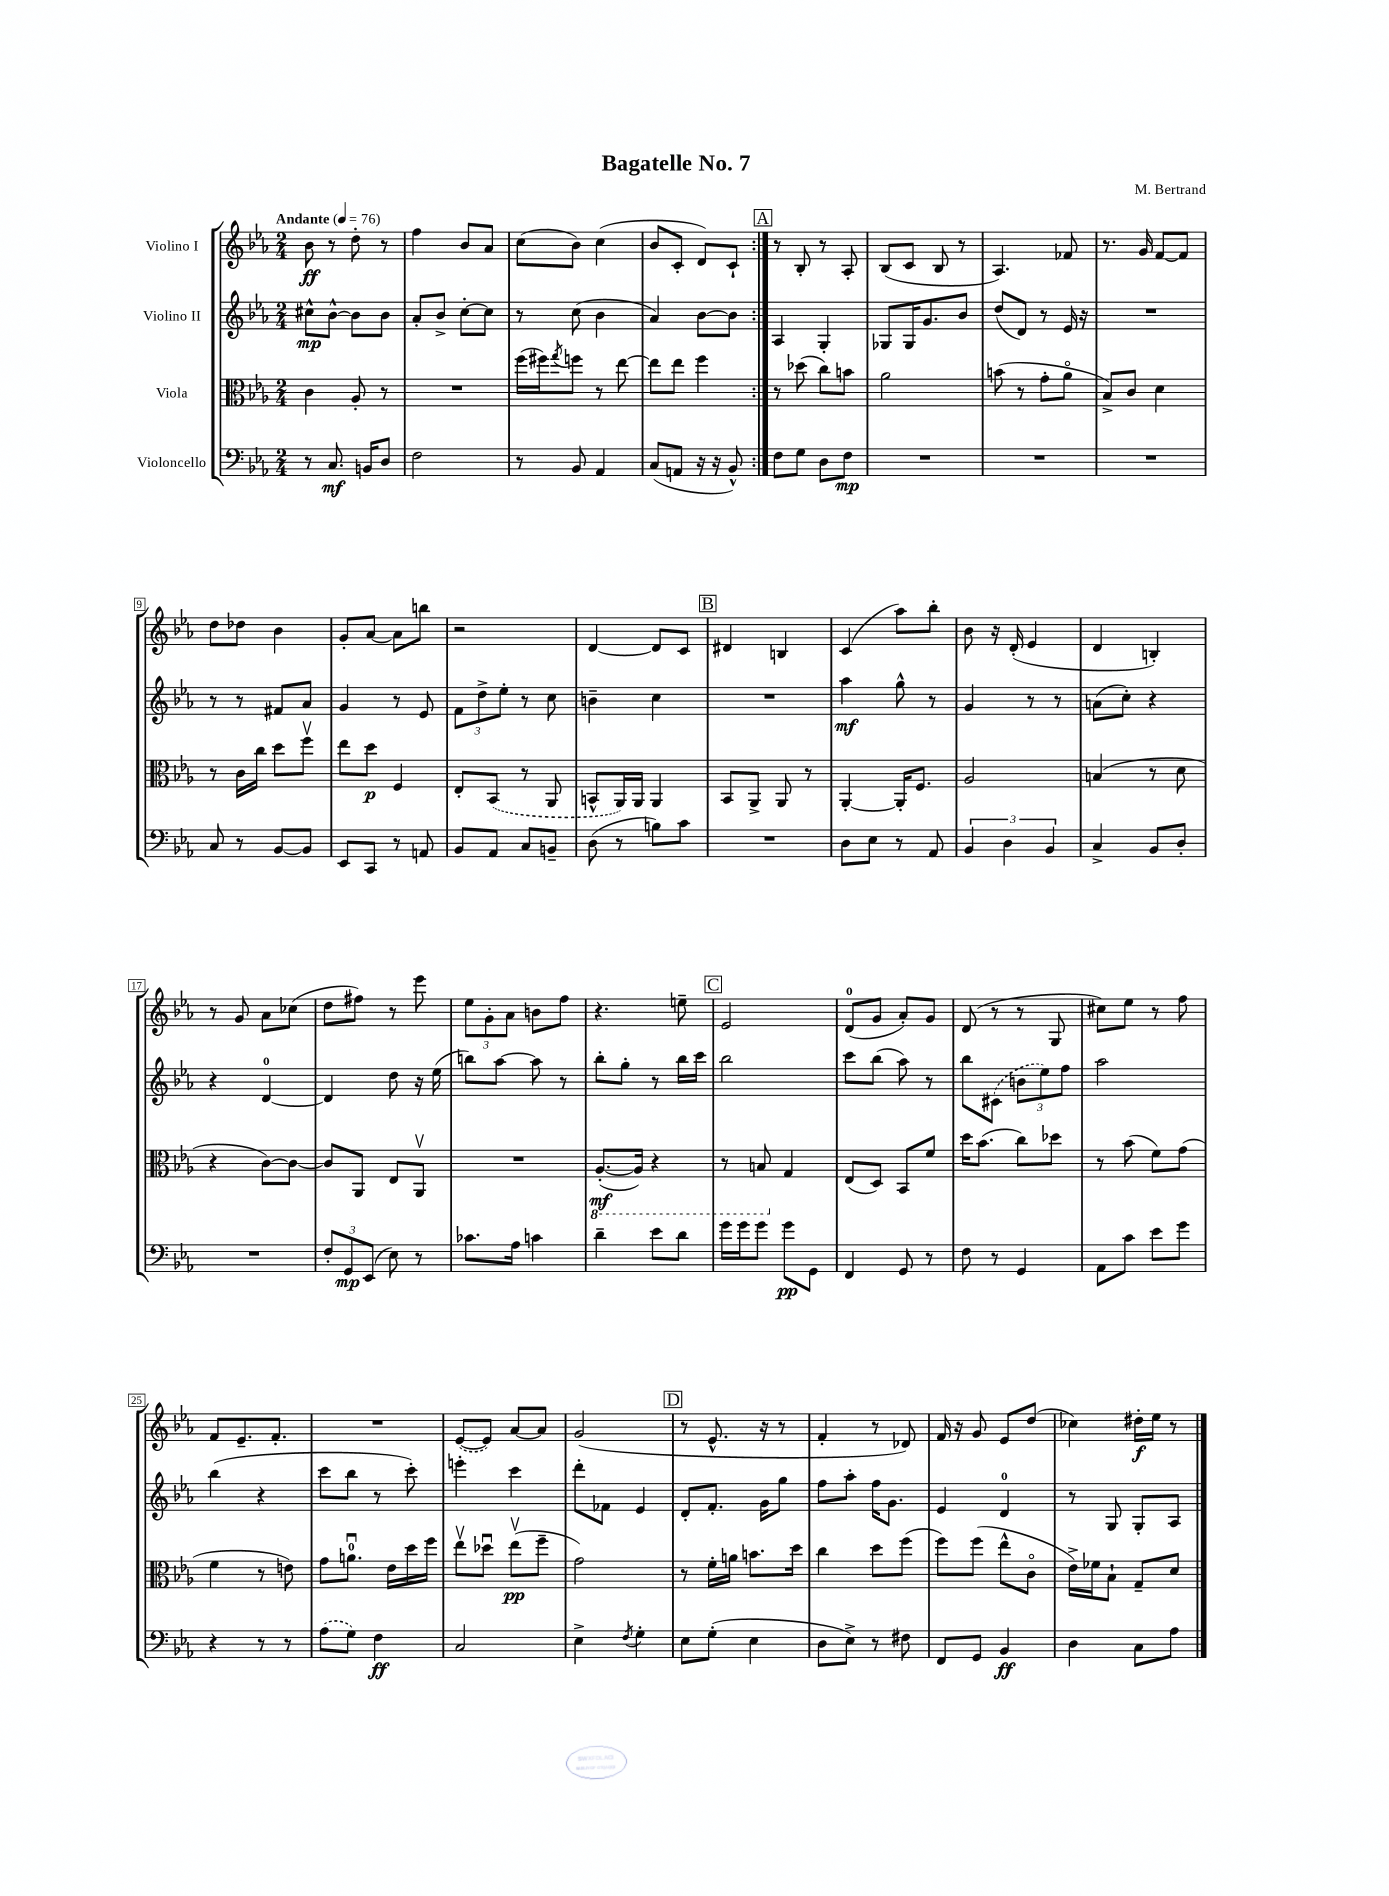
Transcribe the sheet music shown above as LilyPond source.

\header { title = "Bagatelle No. 7" composer = "M. Bertrand" }
<<
\new StaffGroup <<
\new Staff = "s0" \with { instrumentName = "Violino I" } {
    \clef treble \key ees \major \numericTimeSignature \time 2/4 \tempo "Andante" 4 = 76
    \repeat volta 2 { bes'8\ff r8 d''8-. r8 |
    f''4 bes'8 aes'8 |
    c''8( bes'8) c''4( |
    bes'8 c'8-. d'8) c'8-! | }
    \mark \markup { \box "A" } r8 bes8-. r8 aes8-. |
    bes8( c'8 bes8 r8 |
    aes4.) fes'8 |
    r8. g'16 f'8~ f'8 |
    d''8 des''8 bes'4 |
    g'8-. aes'8~ aes'8 b''8 |
    r2 |
    d'4~ d'8 c'8 |
    \mark \markup { \box "B" } dis'4 b4 |
    c'4( aes''8) bes''8-. |
    bes'8 r16 d'16-.( ees'4 |
    d'4 b4-.) |
    r8 g'8 aes'8 ces''8( |
    d''8 fis''8) r8 ees'''8 |
    \tuplet 3/2 { ees''8 g'8-. aes'8 } b'8 f''8 |
    r4. e''8-- |
    \mark \markup { \box "C" } ees'2 |
    d'8-0( g'8 aes'8-.) g'8 |
    d'8( r8 r8 g8 |
    cis''8) ees''8 r8 f''8 |
    f'8 ees'8.-- f'8.-. |
    R2 |
    \once \slurDashed ees'8~( ees'8) aes'8~ aes'8 |
    g'2( |
    \mark \markup { \box "D" } r8 ees'8.-^ r16 r8 |
    f'4-. r8 des'8) |
    f'16 r16 g'8 ees'8 d''8( |
    ces''4) dis''16-.\f ees''16 r8 \bar "|." |
}
\new Staff = "s1" \with { instrumentName = "Violino II" } {
    \clef treble \key ees \major \numericTimeSignature \time 2/4
    \repeat volta 2 { cis''8-^\mp bes'8~-^ bes'8 bes'8 |
    aes'8-. bes'8-> c''8~-. c''8 |
    r8 c''8( bes'4 |
    aes'4) bes'8~ bes'8 | }
    \mark \markup { \box "A" } aes4 g4-. |
    ges8 ges16 g'8. bes'8 |
    d''8( d'8) r8 ees'16 r16 |
    R2 |
    r8 r8 fis'8 aes'8 |
    g'4 r8 ees'8 |
    \tuplet 3/2 { f'8 d''8-> ees''8-. } r8 c''8 |
    b'4-- c''4 |
    \mark \markup { \box "B" } R2 |
    aes''4\mf g''8-^ r8 |
    g'4 r8 r8 |
    a'8( c''8-.) r4 |
    r4 d'4-0~ |
    d'4 d''8 r16 ees''16( |
    b''8) aes''8~ aes''8 r8 |
    bes''8-. g''8-. r8 bes''16 c'''16 |
    \mark \markup { \box "C" } bes''2 |
    c'''8 bes''8( aes''8) r8 |
    bes''8 \once \slurDashed cis'8( \tuplet 3/2 { b'8 ees''8) f''8 } |
    aes''2 |
    bes''4( r4 |
    c'''8 bes''8 r8 c'''8-.) |
    e'''4-. c'''4 |
    d'''8-. fes'8 ees'4 |
    \mark \markup { \box "D" } d'8-. f'8.-. g'16 g''8 |
    f''8 aes''8-. f''16 g'8. |
    ees'4 d'4-0 |
    r8 g8 g8-. aes8 \bar "|." |
}
\new Staff = "s2" \with { instrumentName = "Viola" } {
    \clef alto \key ees \major \numericTimeSignature \time 2/4
    \repeat volta 2 { c'4 aes8-. r8 |
    R2 |
    f''16( fis''16) \acciaccatura { g''8 } f''8 r8 ees''8~ |
    ees''8 ees''8 f''4 | }
    \mark \markup { \box "A" } r8 des''8( c''8) b'8 |
    aes'2 |
    b'8( r8 g'8-. aes'8\flageolet |
    bes8->) c'8 d'4 |
    r8 c'16 c''16 d''8 f''8\upbow |
    ees''8 d''8\p f4 |
    ees8-. \once \slurDashed bes,8( r8 aes,8 |
    b,8-^ aes,16) aes,16 aes,4 |
    \mark \markup { \box "B" } bes,8 aes,8-> aes,8 r8 |
    aes,4~-. aes,16-. f8. |
    aes2 |
    b4( r8 d'8 |
    r4 c'8~) c'8~ |
    c'8 aes,8 ees8 aes,8\upbow |
    R2 |
    \ottava #-1 aes,8.~-.\mf( aes,16) r4 |
    \mark \markup { \box "C" } r8 b,8 \ottava #0 g4 |
    ees8( d8) bes,8 f'8 |
    d''16 bes'8.( c''8) des''8 |
    r8 bes'8( f'8) g'8( |
    f'4 r8 e'8) |
    g'8 a'8.-0\downbow ees'16 d''16 f''16 |
    ees''8\upbow des''8\downbow ees''8\upbow\pp( f''8-- |
    g'2) |
    \mark \markup { \box "D" } r8 f'16-. a'16 b'8. d''16 |
    c''4 d''8 f''8( |
    f''8) f''8( ees''8-^ c'8\flageolet |
    ees'16->) fes'16 bes8-! g8-- d'8 \bar "|." |
}
\new Staff = "s3" \with { instrumentName = "Violoncello" } {
    \clef bass \key ees \major \numericTimeSignature \time 2/4
    \repeat volta 2 { r8 c8.\mf b,16 d8 |
    f2 |
    r8 bes,8 aes,4 |
    c8( a,8 r16 r16 bes,8-^) | }
    \mark \markup { \box "A" } f8 g8 d8 f8\mp |
    R2 |
    R2 |
    R2 |
    c8 r8 bes,8~ bes,8 |
    ees,8 c,8 r8 a,8 |
    bes,8 aes,8 c8 b,8-- |
    d8( r8 b8) c'8 |
    \mark \markup { \box "B" } R2 |
    d8 ees8 r8 aes,8 |
    \tuplet 3/2 { bes,4 d4 bes,4 } |
    c4-> bes,8 d8-. |
    R2 |
    \tuplet 3/2 { f8-. g,8\mp ees,8( } ees8) r8 |
    ces'8. aes16 c'4 |
    d'4-- ees'8 d'8 |
    \mark \markup { \box "C" } g'16 g'16 g'8 g'8\pp g,8 |
    f,4 g,8 r8 |
    f8 r8 g,4 |
    aes,8 c'8 ees'8 g'8 |
    r4 r8 r8 |
    \once \slurDashed aes8( g8) f4\ff |
    c2 |
    ees4-> \acciaccatura { f8 } g4-. |
    \mark \markup { \box "D" } ees8 g8-.( ees4 |
    d8 ees8->) r8 fis8 |
    f,8 g,8 bes,4\ff |
    d4 c8 aes8 \bar "|." |
}
>>
>>
\layout { \context { \Score \override BarNumber.stencil = #(make-stencil-boxer 0.1 0.3 ly:text-interface::print) } }
